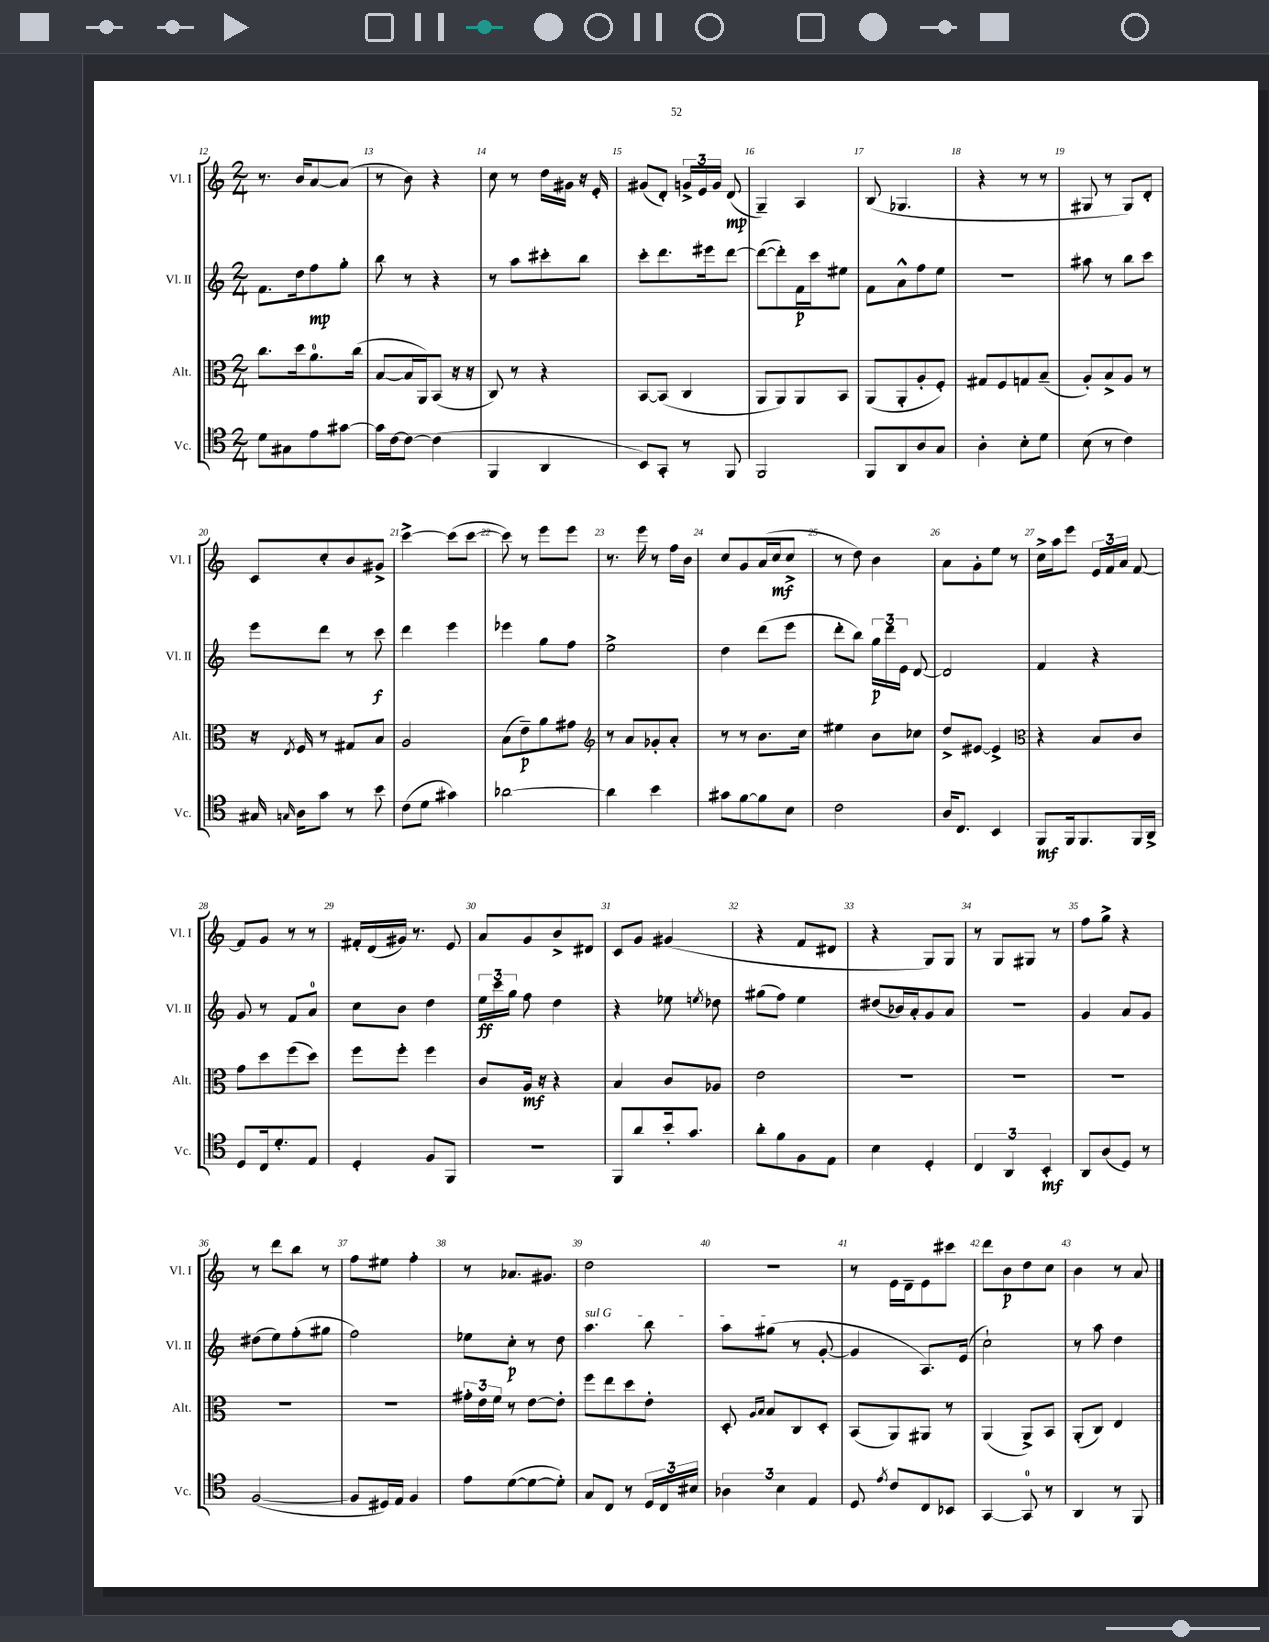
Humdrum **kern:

**kern	**kern	**kern	**kern
*staff4	*staff3	*staff2	*staff1
*clefC4	*clefC3	*clefG2	*clefG2
*k[]	*k[]	*k[]	*k[]
*M2/4	*M2/4	*M2/4	*M2/4
8d\L	8.cc\L	8.f\L	8.r
8G#\	.	.	.
.	16dd\k	16dd\k	16b/LK
8e\	8.a\	8ff\	[8a/
[8g#\J	.	8gg'\J	(8a/]J
.	(16cc\Jk	.	.
=	=	=	=
16g#\]LL	[8B/L	8bb\	8r
[16c\J	.	.	.
8c\_J	16B/]L	8r	8b\)
.	16AA/J)	.	.
(4c\]	(8BB/J	4r	4r
.	16r	.	.
.	16r	.	.
=	=	=	=
4FF/	8C/)	8r	8cc\
.	8r	8aa\L	8r
4AA/	4r	8ccc#'\	16dd\LL
.	.	.	16g#\JJ
.	.	8bb\J	16r
.	.	.	16e'/
=	=	=	=
8BB/L)	[8BB/L	8ccc'\L	(8g#/L
8GG'/J	(8BB/]J	8.ddd\	8d'/J)
8r	4C/	.	24g^/LL
.	.	.	24e/
.	.	16eee#\k	.
.	.	.	24g/JJ
8FF/	.	[8ddd\J	(8d/
=	=	=	=
2FF/	8AA/L	(8ddd\_L	4G~/)
.	8AA/)	8ddd'\])	.
.	8AA/	16f\L	4A/
.	.	16ccc\J	.
.	8BB/J	8ee#\J	.
=	=	=	=
8FF/L	(8AA/L	8f\L	(8B/
8AA/	8AA'/	8a^^\	4.G-/
8A/	8A'/	8ff\	.
8G/J	8F'/J)	8ee\J	.
=	=	=	=
4A'\	8G#/L	2r	4r
.	8F/	.	.
8B'\L	8G/	.	8r
8d\J	(8B~/J	.	8r
=	=	=	=
(8B\	8A'/L)	8aa#\	8G#/
8r	8B^/	8r	8r
4c\)	8A/J	8bb\L	8G#/L)
.	8r	8ccc\J	8d'/J
=	=	=	=
16G#/	16r	8eee\L	8c/L
16qqG/	8qE/	.	.
16A\LK	16F/	.	.
8g\J	8r	8ddd\J	8cc'/
8r	8G#/L	8r	8b/
8b\	8B/J	8ccc\	8g#^/J
=	=	=	=
(8c\L	2A/	4ddd\	[4ccc^\
8d\J	.	.	.
4g#\)	.	4eee\	(8ccc\]L
.	.	.	[8ccc\J
=	=	=	=
[2a-\	(8B\L	4eee-\	8ccc\])
.	8e~\)	.	8r
.	8a\	8gg\L	8eee\L
.	8g#\J	8ff\J	8eee\J
=	=	=	=
*	*clefG2	*	*
4a-\]	8r	2ee^\	8.r
.	8a/L	.	.
.	.	.	16eee\
4b\	8g-'/	.	8r
.	8a'/J	.	16ff\LL
.	.	.	16b\JJ
=	=	=	=
8g#\L	8r	4dd\	8cc/L
[8f\	8r	.	8g/
8f\]	8.b\L	(8ddd\L	(16a/L
.	.	.	16cc/J
8B\J	.	8eee\J	8cc^/J
.	16cc\Jk	.	.
=	=	=	=
2c\	4ee#\	8ddd'\L	8r
.	.	8bb\J)	8dd\)
.	8b\L	24gg\LL	4b\
.	.	24ddd\	.
.	.	24e\JJ	.
.	8cc-\J	[8d/	.
=	=	=	=
16A/LK	8dd^/L	2d/]	8a\L
8.C/J	.	.	.
.	[8e#/J	.	8g'\
4BB/	4e#^/]	.	8ee\J
.	.	.	8r
=	=	=	=
*	*clefC3	*	*
8FF/L	4r	4f/	16cc^\LL
.	.	.	16aa\J
16FF/k	.	.	8eee\J
8.FF/	.	.	.
.	8B/L	4r	24e/LL
.	.	.	24f/
.	.	.	24a/JJ
16FF/L	8c/J	.	[8f/
16AA^/JJ	.	.	.
=	=	=	=
8D/L	8g\L	8g/	8f/]L
16C/k	8dd\	8r	8g/J
8.d'/	.	.	.
.	(8ff\	8f/L	8r
8E/J	8dd\J)	8a/J	8r
=	=	=	=
4D'/	8ff\L	8cc\L	16f#'/LL
.	.	.	(16d/
.	8ff'\J	8b\J	16g#/JJ)
.	.	.	8.r
8F/L	4ff\	4dd\	.
8FF/J	.	.	8e/
=	=	=	=
2r	8c/L	24ee\LL	8a/L
.	.	24ccc\	.
.	.	24gg\JJ	.
.	16A/Jk	8ff\	8g/
.	16r	.	.
.	4r	4dd\	8b^/
.	.	.	8d#/J
=	=	=	=
8FF/L	4B/	4r	8c/L
8a/	.	.	8g/J
16b'/k	8c/L	8ee-\	(4g#/
8.g/J	.	.	.
.	.	8qee/	.
.	8A-/J	8dd-\	.
=	=	=	=
8a'\L	2e\	(8gg#\L	4r
8f\	.	8ff\J)	.
8F\	.	4ee\	8f/L
8E\J	.	.	8d#/J
=	=	=	=
4B\	2r	(8dd#/L	4r
.	.	16b-/L)	.
.	.	16a'/J	.
4D'/	.	8g/	8G/L)
.	.	8a/J	8G/J
=	=	=	=
6C/	2r	2r	8r
.	.	.	8G/L
6AA/	.	.	.
.	.	.	8G#/J
6BB'/	.	.	.
.	.	.	8r
=	=	=	=
8AA/L	2r	4g/	8ff\L
(8A/	.	.	8gg^\J
8D/J)	.	8a/L	4r
8r	.	8g/J	.
=	=	=	=
([2F/	2r	(8dd#\L	8r
.	.	8ee\)	8ddd\L
.	.	(8ff'\	8bb\J
.	.	8gg#\J	8r
=	=	=	=
8F/]L	2r	2ff\)	8ff\L
16D#/L)	.	.	8ee#\J
16E/JJ	.	.	.
4F/	.	.	4ff'\
=	=	=	=
8e\L	24g#'\LL	8ee-\L	8r
.	24e\	.	.
.	24f\JJ	.	.
([8d\	8r	8cc'\J	8.a-/L
8d\_	[8e\L	8r	.
.	.	.	8.g#/J
8d'\]J)	8e'\]J	8dd\	.
=	=	=	=
8G/L	8ff\L	4.aa\	2dd\
8C/J	8ee\	.	.
8r	8dd\	.	.
24D/LL	8e'\J	8bb\	.
24C/	.	.	.
24B#/JJ	.	.	.
=	=	=	=
6A-\	8D'/	8aa\L	2r
.	16qqA/LL	.	.
.	16qqB/JJ	.	.
.	8B/L	(8gg#\J	.
6B\	.	.	.
.	8C/	8r	.
6E/	.	.	.
.	8D'/J	[8g'/	.
=	=	=	=
8D/	(8BB/L	4g/]	8r
8qe/	.	.	.
8c/L	8AA/)	.	16e\LL
.	.	.	16d~\J
8C/	8AA#/J	8.A/L)	8e\
8BB-/J	8r	.	8ccc#\J
.	.	(16e/Jk	.
=	=	=	=
[4GG/	(4AA/	2cc`\)	8ddd\L
.	.	.	8b\
8GG/]	8AA^/L)	.	8dd\
8r	8BB/J	.	8cc\J
=	=	=	=
4AA/	(8AA'/L	8r	4b\
.	8C/J)	8aa\	.
8r	4E/	4dd\	8r
8FF/	.	.	8a/
==	==	==	==
*-	*-	*-	*-
